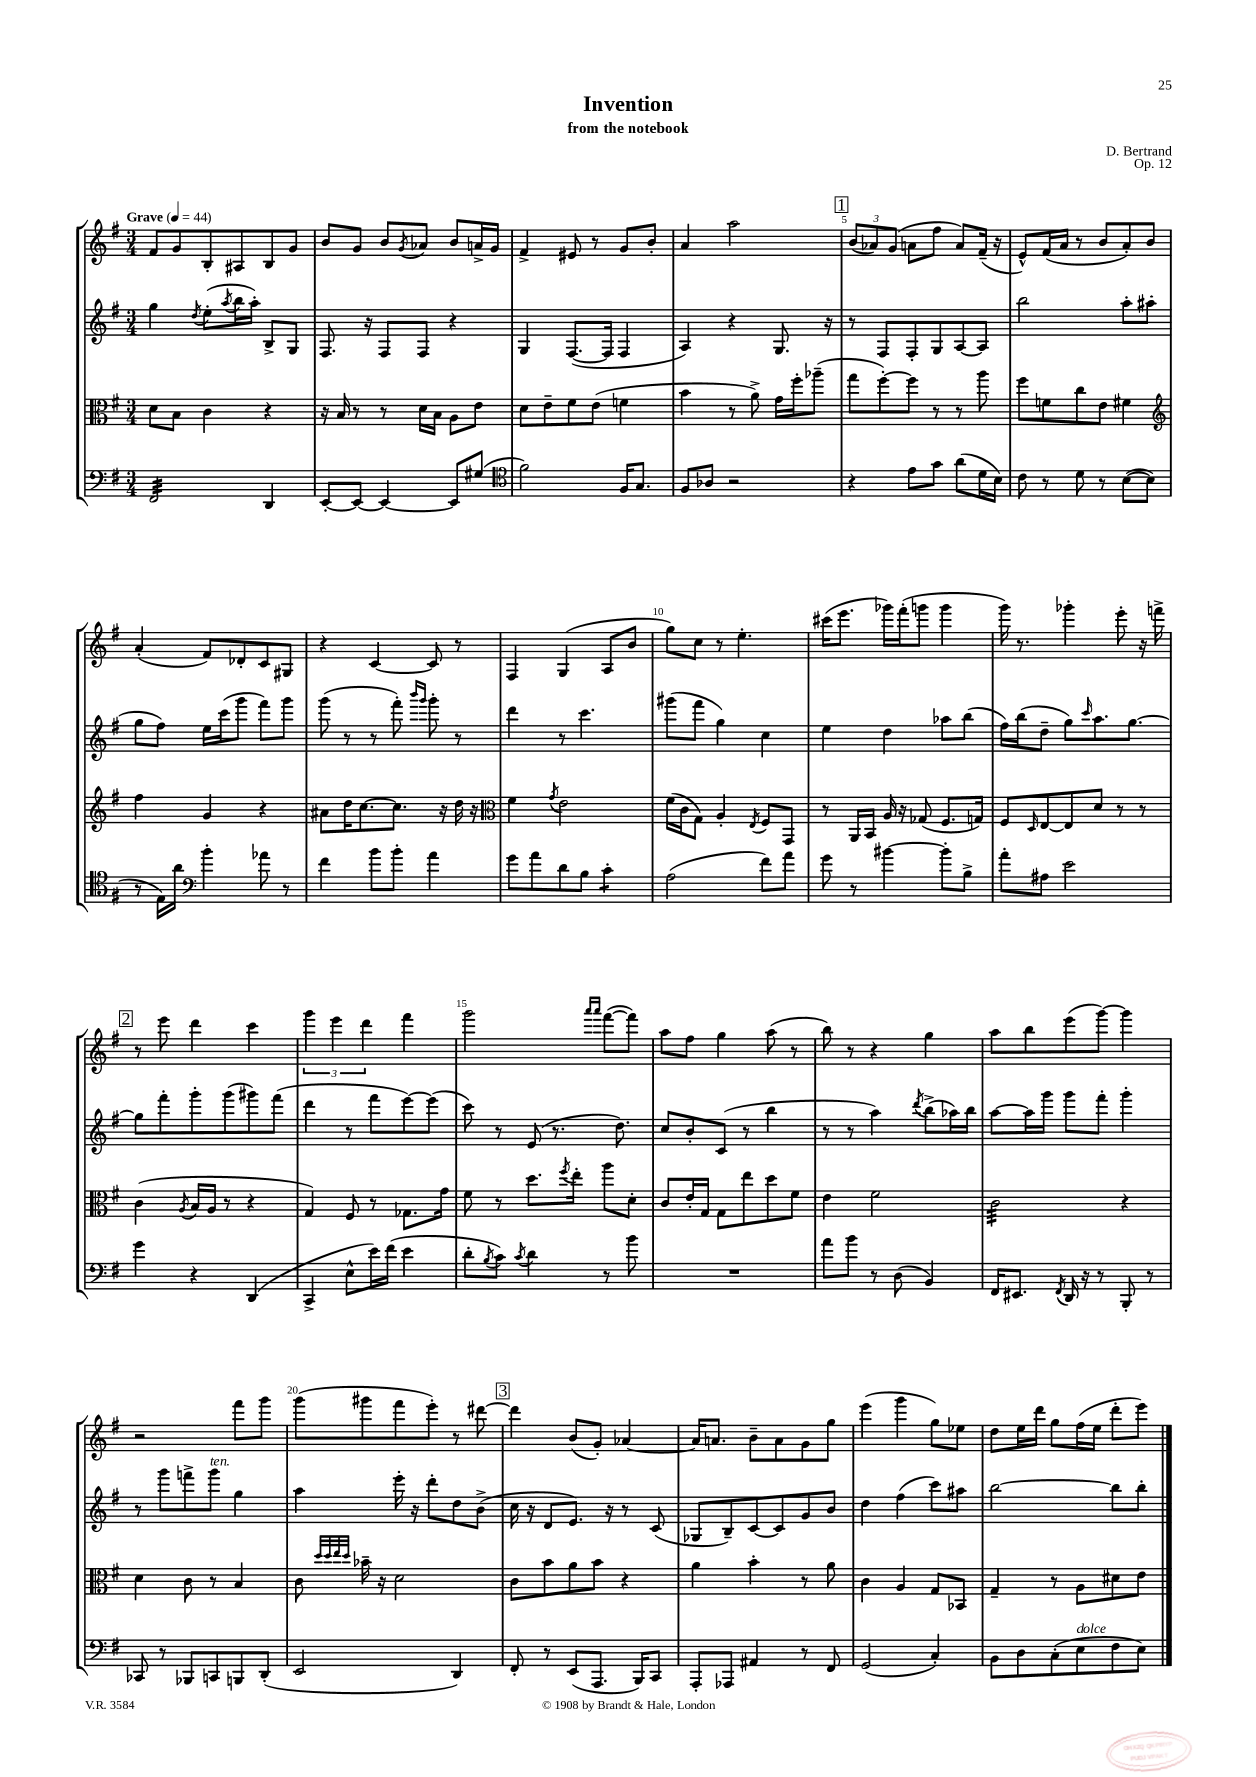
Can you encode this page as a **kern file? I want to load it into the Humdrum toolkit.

**kern	**kern	**kern	**kern
*staff4	*staff3	*staff2	*staff1
*clefF4	*clefC3	*clefG2	*clefG2
*k[f#]	*k[f#]	*k[f#]	*k[f#]
*M3/4	*M3/4	*M3/4	*M3/4
*MM44	*MM44	*MM44	*MM44
2FF#	8d	4gg	8f#
.	8B	.	8g
.	.	8qdd	.
.	4c	(8ee'	8B'
.	.	8qaa	.
.	.	16bb	8A#
.	.	16aa')	.
4DD	4r	8B^	8B
.	.	8G	8g
=	=	=	=
[8EE'	16r	8.F#	8b
.	16B	.	.
8EE_	8r	.	8g
.	.	16r	.
4EE_	8r	8F#	8b
.	.	.	8qg
.	16d	8F#	8a-
.	16B	.	.
8EE]	8A	4r	8b
(8G#	8e	.	16a^
.	.	.	16g
=	=	=	=
*clefC4	*	*	*
2f#)	8d	4G	4f#^
.	8e~	.	.
.	8f#	([8.F#	8e#
.	(8e	.	8r
.	.	16F#]	.
16F#	4f	4F#	8g
8.G	.	.	.
.	.	.	8b'
=	=	=	=
8F#	4b	4A)	4a
8A-	.	.	.
2r	8r	4r	2aa
.	8a^)	.	.
.	16g	8.G	.
.	16ff#'	.	.
.	(8aa-~	.	.
.	.	16r	.
=	=	=	=
4r	8gg	8r	(12b
.	.	.	12a-)
.	[8ff#')	8F#	.
.	.	.	(12g
8e	8ff#]	8F#'	8a
8g	8r	8G	8ff#
(8a	8r	[8A	8a)
16d	8aa	8A]	(16f#~
16B)	.	.	16r
=	=	=	=
8c	8ff#	2bb	8e^^)
8r	8f	.	(16f#
.	.	.	16a
8d	8cc	.	8r
8r	8e	.	8b
([8B	4f#	8aa'	8a')
8B]	.	(8aa#	8b
=	=	=	=
*	*clefG2	*	*
8r	4ff#	8gg	(4a'
16E)	.	8ff#)	.
16a	.	.	.
*clefF4	*	*	*
4b'	4g	16ee	8f#)
.	.	(16ccc	.
.	.	8ggg	8d-'
8a-	4r	8fff#)	8c
8r	.	8ggg	8G#
=	=	=	=
4f#	8a#	(8ggg	4r
.	16dd	8r	.
.	[8.cc	.	.
8b	.	8r	[4c
8b'	8.cc]	8fff#')	.
.	.	16qqbbb	.
.	.	16qqggg	.
4a	.	8ggg'	8c]
.	16r	.	.
.	16dd	8r	8r
.	16r	.	.
=	=	=	=
*	*clefC3	*	*
8g	4f#	4ddd	4F#
8a	.	.	.
.	8qg	.	.
8d	2e	8r	(4G
8B	.	4.ccc	.
4c'	.	.	8A
.	.	.	8b
=	=	=	=
(2A	(16f#	(8ggg#	8gg)
.	16c	.	.
.	8G)	8fff#	8cc
.	4A'	4gg)	8r
.	.	.	4.ee'
.	8qE	.	.
8f#)	8F#	4cc	.
8a	8GG	.	.
=	=	=	=
8g	8r	4ee	(16ccc#
.	.	.	8.eee
8r	16AA	.	.
.	16BB	.	.
[4b#	16A	4dd	16ggg-)
.	16r	.	(16fff#'
.	(8G-	.	8ggg
8b#']	8.F#	8aa-	4ggg
8B^	.	(8bb	.
.	16G)	.	.
=	=	=	=
8a'	8F#	16ff#)	16ggg)
.	.	(16bb	8.r
.	16qqD	.	.
8A#	[8E	8dd~	.
2e	8E]	8gg)	4ggg-'
.	.	16qqccc	.
.	8d	8.aa	.
.	8r	.	8eee'
.	.	[8.gg	.
.	8r	.	16r
.	.	.	16fff^
=	=	=	=
4g	(4c	8gg]	8r
.	.	8fff#'	8eee
.	8qA	.	.
4r	16B	8ggg'	4ddd
.	16A	.	.
.	8r	(8ggg	.
(4DD	4r	8ggg#)	4ccc
.	.	(8fff#	.
=	=	=	=
4CC^	4G)	4ddd	6ggg
.	.	.	6eee
8E^^	8F#	8r	.
.	.	.	6ddd
16e)	8r	8fff#	.
(16f#	.	.	.
4e	8.G-	[8eee)	4fff#
.	.	(8eee]	.
.	16g	.	.
=	=	=	=
8d'	8f#	8ccc)	2ggg
8qB	.	.	.
8c)	8r	8r	.
8qc	.	.	.
4d	8.dd	(8e	.
.	.	8.r	.
.	8qff#	.	.
.	16ee'	.	.
.	.	.	16qqaaa
.	.	.	16qqaaa
8r	8aa	.	([8fff#
.	.	8.dd)	.
8b	8d'	.	8fff#])
=	=	=	=
2.r	8c	8cc	8aa
.	16e'	8b'	8ff#
.	16G	.	.
.	8G	(8c	4gg
.	8ee	8r	.
.	8dd	4bb	(8aa
.	8f#	.	8r
=	=	=	=
8a	4e	8r	8bb)
8b	.	8r	8r
8r	2f#	4aa)	4r
(8D	.	.	.
.	.	8qddd	.
4BB)	.	(8bb^	4gg
.	.	16aa-)	.
.	.	16bb	.
=	=	=	=
16FF#	2c	[8aa	8aa
8.EE#	.	.	.
.	.	16aa]	8bb
.	.	16ggg	.
8qFF#	.	.	.
16DD	.	8ggg	(8eee
16r	.	.	.
8r	.	8fff#'	[8ggg)
8BBB'	4r	4ggg'	4ggg]
8r	.	.	.
=	=	=	=
8CC-	4d	8r	2r
8r	.	8ggg	.
8BBB-	8c	8fff^	.
8CC	8r	8ggg	.
8BBB	4B	4gg	8fff#
(8DD'	.	.	8ggg
=	=	=	=
2EE	8c	4aa	(8ggg
.	32qqdd	.	.
.	32qqdd	.	.
.	32qqee	.	.
.	32qqdd	.	.
.	16b-~	.	8ggg#
.	16r	.	.
.	2d	16eee'	8fff#
.	.	16r	.
.	.	8ddd'	8eee')
4DD)	.	8dd	8r
.	.	(8b^	[8ddd#
=	=	=	=
8FF#'	8c	16cc	4ddd#]
.	.	16r	.
8r	8b	8d	.
(8EE	8a	8.e)	(8b
8.AAA	8b	.	8g')
.	.	16r	.
.	4r	8r	[4a-
16BBB)	.	.	.
8CC	.	(8c	.
=	=	=	=
8AAA'	4a	8G-	16a-]
.	.	.	8.a
8AAA-	.	8B~)	.
4AA#	4b'	[8c	8b~
.	.	8c]	8a
8r	8r	8g	8g
8FF#	8a	8b	8gg
=	=	=	=
(2GG	4c	4dd	(4eee
.	4A	(4ff#	4ggg
4C')	8G	8ccc)	8gg)
.	8BB-	8aa#	8ee-
=	=	=	=
8BB	4G~	[2bb	8dd
8D	.	.	16ee
.	.	.	16ddd
(8C'	8r	.	8gg
8E	8A	.	(16ff#
.	.	.	16ee
8F#	8d#	8bb]	8ddd'
8E)	8e	8bb'	8eee)
==	==	==	==
*-	*-	*-	*-
